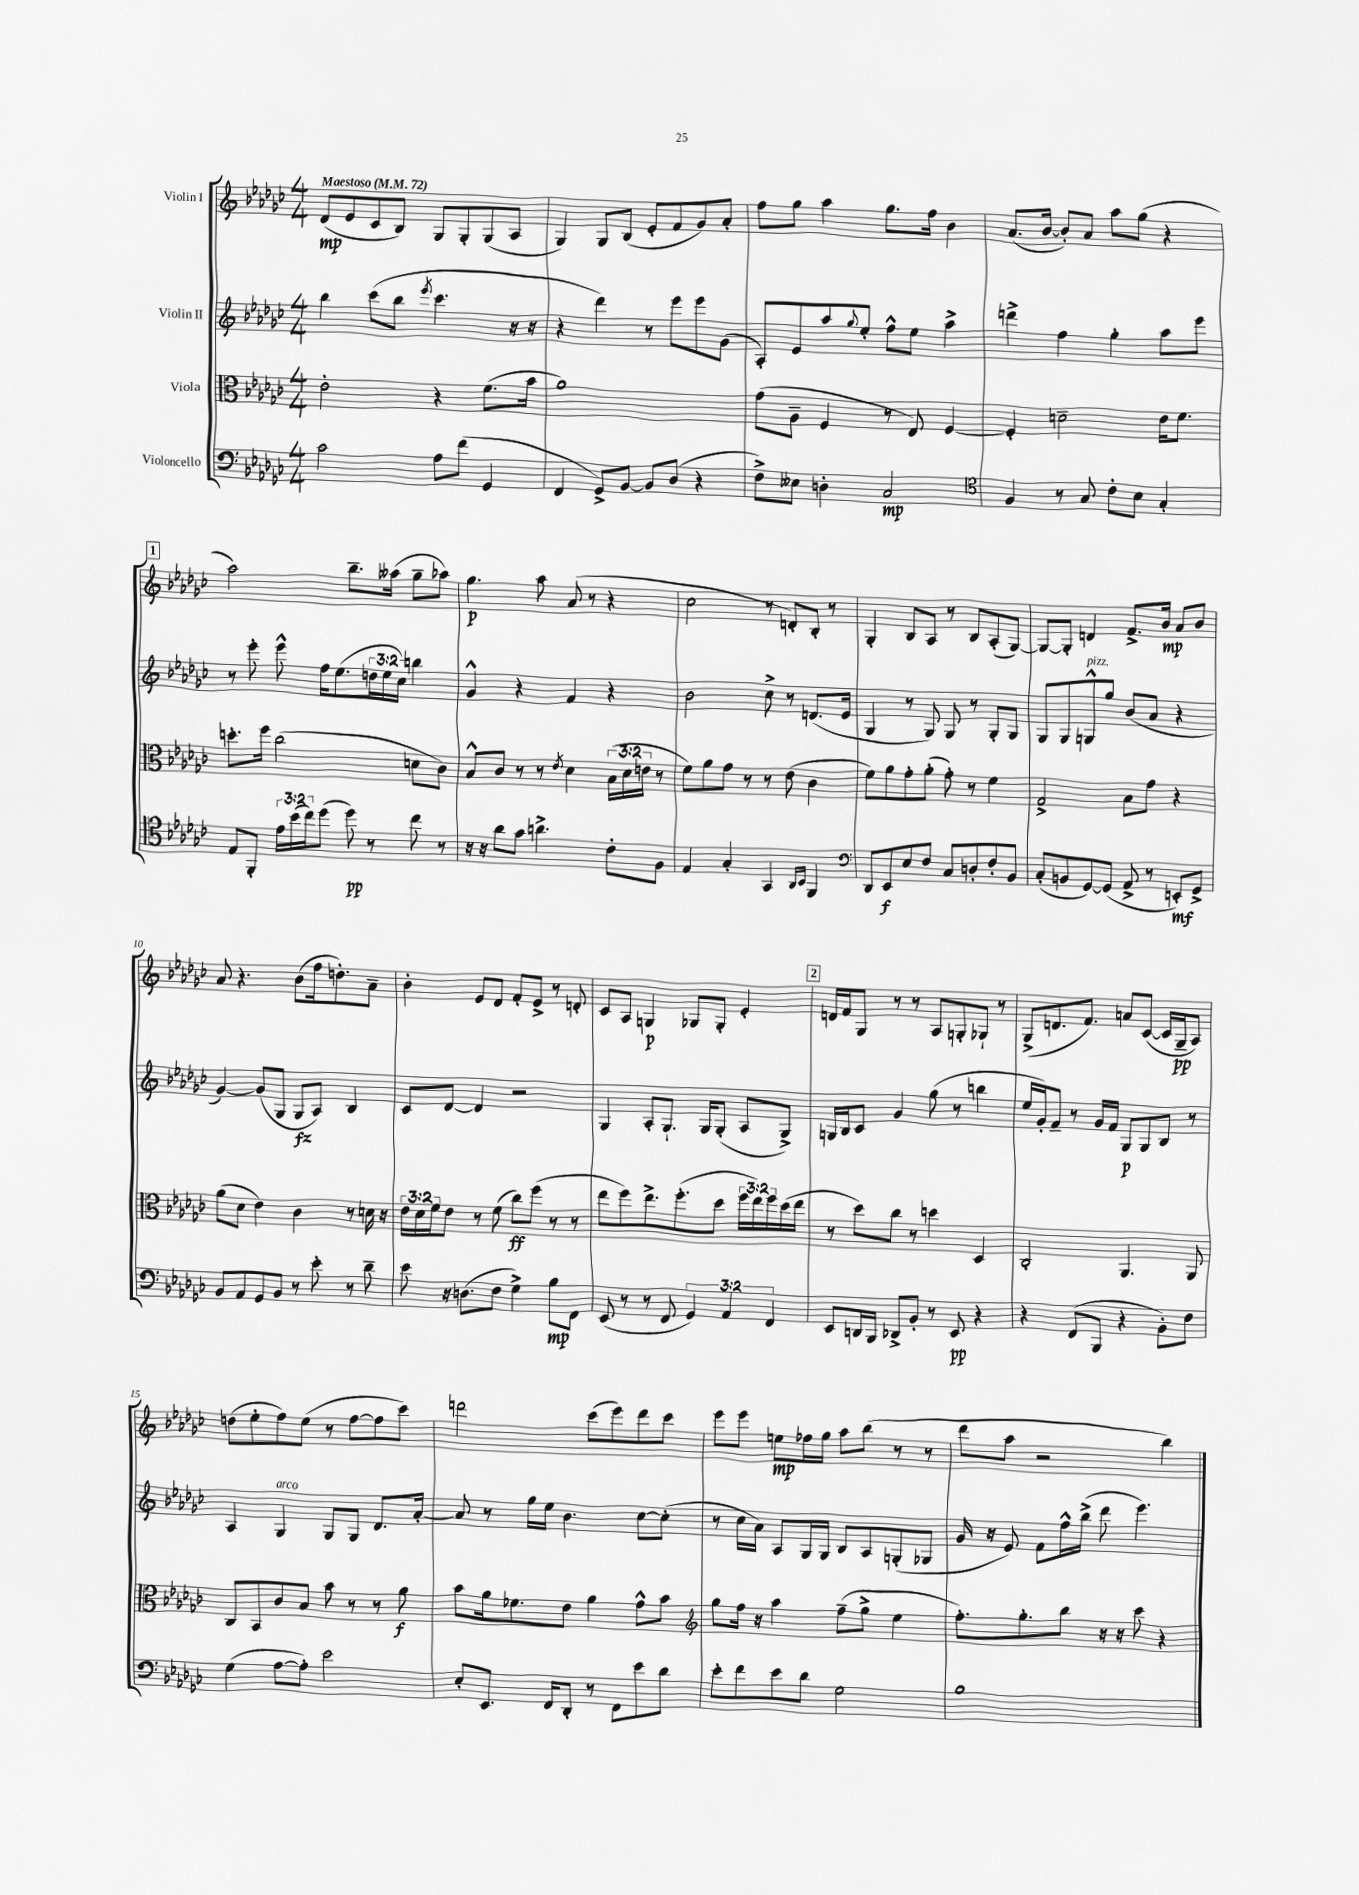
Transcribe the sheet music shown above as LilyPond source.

<<
\new StaffGroup <<
\new Staff = "s0" \with { instrumentName = "Violin I" } {
    \clef treble \key ges \major \numericTimeSignature \time 4/4 \tempo "Maestoso" 4 = 72
    des'8\mp( ees'8 ces'8 bes8) ges8 ges8-. ges8( aes8 |
    ges4) ges8 bes8( ees'8-. f'8 ges'8) aes'8-. |
    f''8 ges''8 aes''4 ges''8. f''16 bes'4 |
    aes'8.( bes'16~ bes'8-.) aes'8 aes''8 ges''8( r4 |
    \mark \markup { \box "1" } aes''2) bes''8.-- aeses''16( ges''8-- aes''8) |
    ges''4.\p aes''8 aes'8( r8 r4 |
    ces''2 r8 d'8-.) bes8-. r8 |
    ges4-. bes8 aes8 r8 bes8 aes8-.( ges8~) |
    ges8~ ges8-. d'4 f'8.-> bes'16\mp aes'8 bes'8 |
    aes'8 r4. bes'8( f''16 d''8.-.) aes'8-- |
    bes'4-. ees'8 des'8 f'8-. ees'8-> r8 d'8-. |
    ces'8 aes8 g4\p ges8 ges8-. ees'4-. |
    \mark \markup { \box "2" } d'16 f'16 ges8 r8 r8 aes8 g8-. ges8-! r8 |
    ges8->( d'8. f'8.) a'8 ces'8~( ces'16 ges16--\pp aes8) |
    d''8( ees''8-. f''8) ees''8( r8 f''8~ f''8 ces'''8) |
    d'''2 ces'''8( ees'''8) d'''8 ces'''8 |
    ees'''8 ees'''8 e''8\mp fes''16 ges''16 aes''8 bes''8( r8 r8 |
    des'''8 aes''8 r2 bes''4) \bar "|." |
}
\new Staff = "s1" \with { instrumentName = "Violin II" } {
    \clef treble \key ges \major \numericTimeSignature \time 4/4 \override Staff.TupletNumber.text = #tuplet-number::calc-fraction-text
    bes''4 ces'''8( bes''8 \acciaccatura { ees'''8 } ces'''4. r16 r16 |
    r4 des'''4) r8 ees'''8 ees'''8 ges'8( |
    aes8-.) ees'8 aes''8 \appoggiatura { ges''8 } ees''8-. f''8-^ ees''8 aes''4-> |
    d'''4-> f''4 ges''4-. aes''8 ees'''8 |
    \mark \markup { \box "1" } r8 ees'''8-. ees'''8-^ f''16 ees''8.( \tuplet 3/2 { d''16 ees''16 ces''16) } b''4 |
    ges'4-^ r4 f'4 r4 |
    bes'2 ces''8-> r8 d'8.( ees'16 |
    ges4 r8 ges8) ges8 r8 ges8-. ges8 |
    ges8 ges8 g8-^^\markup { \italic "pizz." } ges''8 bes'8( aes'8 r4 |
    ges'4~) ges'8( ges8 ges8\fz aes8) bes4 |
    ces'8 des'8~ des'4 r2 |
    ges4 aes8-. ges8.-! ges16 ges8-.( aes8 ges8->) |
    \mark \markup { \box "2" } g16 bes16 ces'8 ges'4 ges''8( r8 b''4 |
    ees''16 ges'16-.) f'8-- r8 ges'16 f'16 ges8\p ges8 bes8 r8 |
    aes4 ges4^\markup { \italic "arco" } ges8 ges8 des'8. aes'16~-. |
    aes'8 r8 ges''16 ees''16 bes'4. ces''8~ ces''8-.( |
    r8 ces''16 aes'16) aes8 ges16 ges16 bes8 aes8 g8-.( ges8 |
    ges'16 r16 ees'8) f'8 f''16-^ bes''16->( des'''8 ees'''4.) \bar "|." |
}
\new Staff = "s2" \with { instrumentName = "Viola" } {
    \clef alto \key ges \major \numericTimeSignature \time 4/4 \override Staff.TupletNumber.text = #tuplet-number::calc-fraction-text
    ees'2-. r4 f'8.( bes'16 |
    aes'1) |
    ges'8( aes8-- f4 r8 ees8) f4~ |
    f4-. d'2-- ees'16 f'8. |
    \mark \markup { \box "1" } d''8.-. f''16 ces''2( d'8 ces'8) |
    bes8-^ ces'8 r8 r8 \acciaccatura { ees'8 } des'4 \tuplet 3/2 { bes16( des'16 e'16 } r8 |
    f'8) aes'8 ges'8 r8 r8 ees'8( ces'4 |
    f'8) aes'8 ges'8-. aes'8-.( ges'8-.) r8 f'4 |
    ges2-> bes8 ges'8 r4 |
    aes'8( des'8 ees'4) ces'4 r8 d'16 r16 |
    \tuplet 3/2 { ees'16 des'16 f'16 } ees'8 r8 f'8( ces''8\ff) f''8( r8 r8 |
    ees''8 f''8) ees''8.-> f''8.-.( des''8 \tuplet 3/2 { f''16 ees''16) f''16 } des''16( ees''16 |
    \mark \markup { \box "2" } r8 des''8) ces''8 r8 d''4 des4 |
    ces2-. aes,4. aes,8 |
    ces8 bes,8 ces'8 bes8 bes'8 r8 r8 aes'8\f |
    bes'8 aes'16 fes'8. ees'8 aes'4 ges'8-^ bes'8 |
    \clef treble ges''8 f''16 r16 aes''4 f''8--( ges''8-> ees''4 |
    f''8.-.) ges''8.-. bes''8 r16 r16 ces'''8 r4 \bar "|." |
}
\new Staff = "s3" \with { instrumentName = "Violoncello" } {
    \clef bass \key ges \major \numericTimeSignature \time 4/4 \override Staff.TupletNumber.text = #tuplet-number::calc-fraction-text
    ces'2 aes8 f'8( ges,4 |
    f,4 ges,8->) bes,8~ bes,8 des8( r4 |
    f8->) eeses8 d4-. ces2\mp |
    \clef tenor f4 r8 ges8 ces'8-. bes8 ges4-. |
    \mark \markup { \box "1" } ees8 f,8-. \tuplet 3/2 { ees'16 bes'16( ces''16) } des''8( des''8\pp) r8 ces''8 r8 |
    r16 r16 aes'8 ges'8 a'4.-> ces'8-. f8 |
    ees4 ges4-. ges,4 \grace { aes,16 bes,16 } f,4 |
    \clef bass des,8 ees,8\f ees8 f8 ces8 d8-. f8-. bes,8 |
    ces8-.( b,8 ges,8~) ges,8( aes,8-> r8 e,8-.\mf) ges,8-> |
    bes,8 aes,8 ges,8 bes,8 r8 ees'8-. r8 des'8-- |
    ees'8 r16 d8.( f8 ges4->) bes8\mp f,8 |
    ees,8( r8 r8 f,8 \tuplet 3/2 { ges,4) aes,4 f,4 } |
    \mark \markup { \box "2" } ees,8 d,16 bes,,16 des,8-> bes,8-. r8 ees,8\pp r4 |
    r4 f,8( bes,,8 r4 bes,8-.) f8 |
    ges4( aes8~ aes8-.) ees'2 |
    ees8-. ees,8. f,16 des,8-. r8 f,8 ees'8 des'8 |
    ees'8-. f'8 ees'8 des'8 ges2 |
    bes1 \bar "|." |
}
>>
>>
